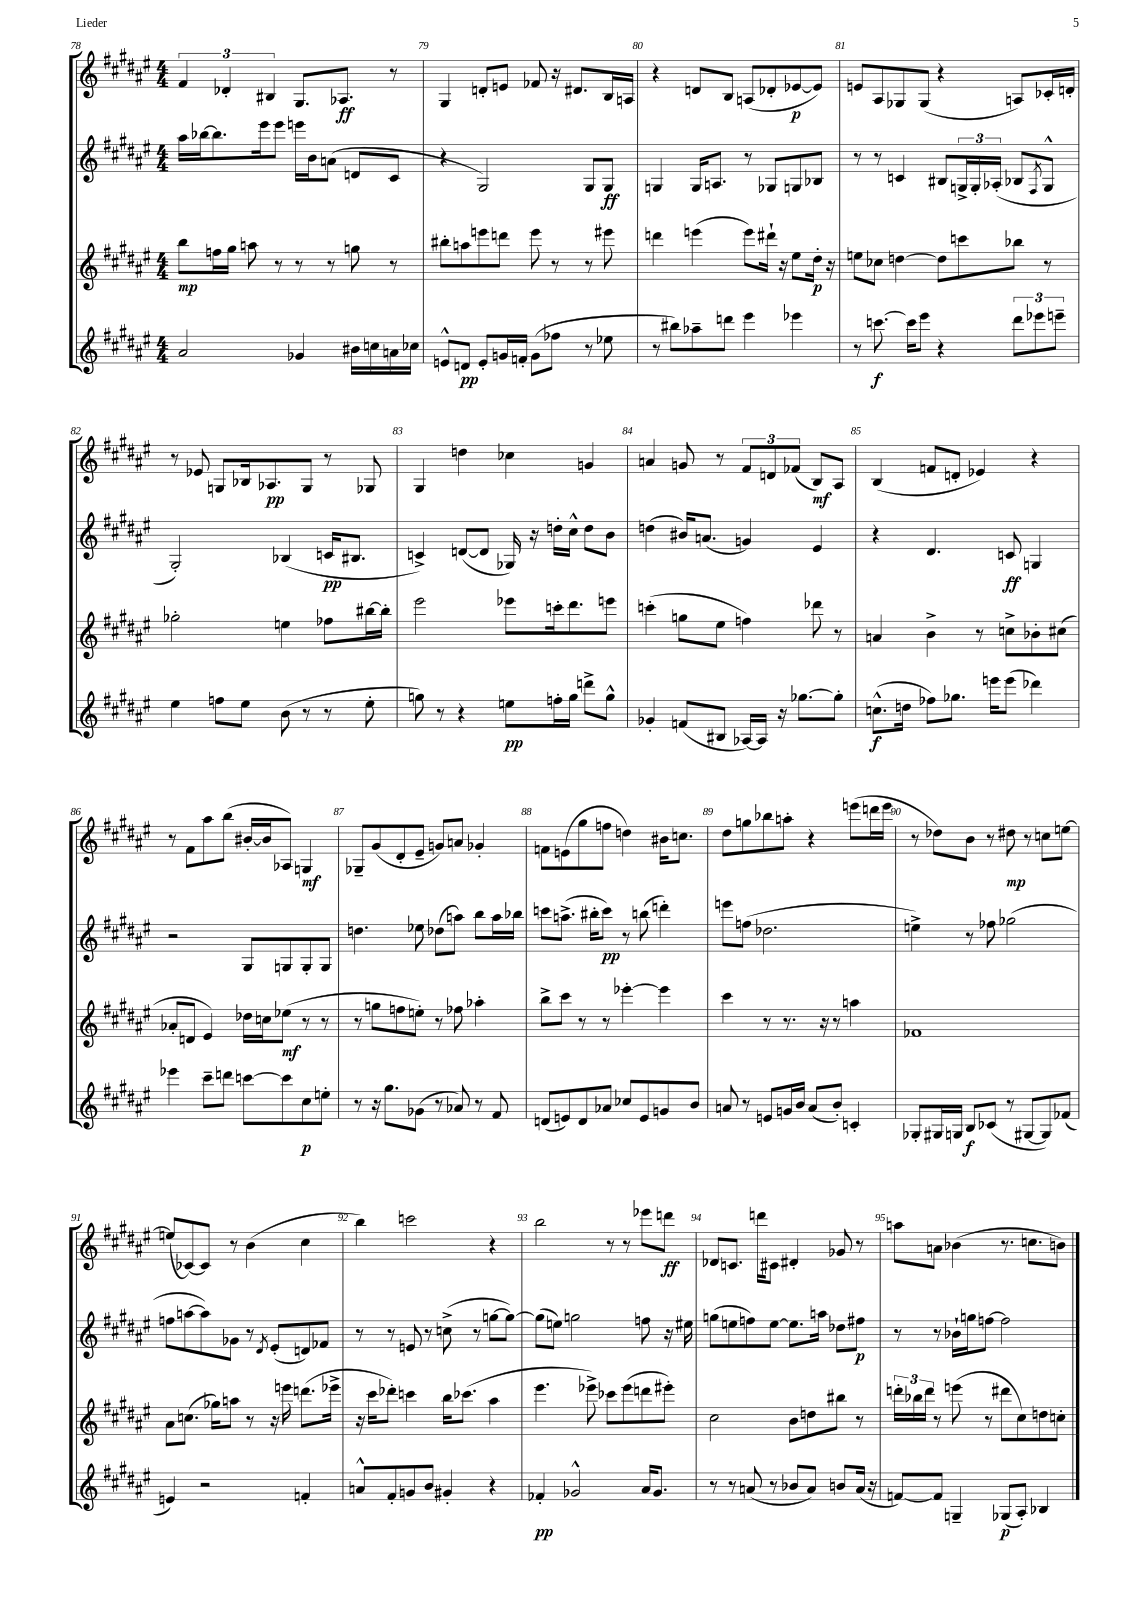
<<
\new StaffGroup <<
\new Staff = "s0" {
    \clef treble \key fis \major \numericTimeSignature \time 4/4
    \tuplet 3/2 { fis'4 des'4-. bis4 } gis8. aes8.\ff r8 |
    gis4 d'8-. e'8 fes'8 r16 dis'8. b16 a16 |
    r4 d'8 b8 a8( des'8-. ees'8~\p ees'8) |
    e'8 ais8 ges8 ges8( r4 a8) ces'16-. d'16-. |
    r8 ees'8 g8 bes16 aes8.\pp g8 r8 ges8 |
    gis4 d''4 ces''4 g'4 |
    a'4 g'8 r8 \tuplet 3/2 { fis'8 d'8 fes'8( } b8\mf) ais8 |
    b4( f'8 d'8-. ees'4) r4 |
    r8 fis'8 ais''8 b''8( bis'16~-. bis'16 aes8) g4\mf |
    ges8-- gis'8( dis'8-. eis'8-- g'8) a'8 ges'4-. |
    f'8 e'8( gis''8 f''8 d''4) bis'16 c''8. |
    dis''8 g''8 bes''8 a''8-. r4 e'''8( d'''16 e'''16 |
    r8 des''8) b'8 r8 dis''8\mp r8 c''8 e''8~ |
    e''8( ces'8~) ces'8 r8 b'4( cis''4 |
    b''4) c'''2 r4 |
    b''2 r8 r8 ees'''8 d'''8\ff |
    des'8 c'8. d'''16 cis'8 dis'4-. ges'8 r8 |
    a''8 a'8 bes'4( r8. c''8. b'8) \bar "|." |
}
\new Staff = "s1" {
    \clef treble \key fis \major \numericTimeSignature \time 4/4
    ais''16 bes''16~ bes''8. eis'''16 eis'''8 e'''16 b'16 a'8( d'8 cis'8 |
    r4 gis2) gis8 gis8\ff |
    g4 g16 a8. r8 ges8 g8 bes8 |
    r8 r8 c'4 bis8 \tuplet 3/2 { g16-> g16-. aes16-.( } bes8 \acciaccatura { fis8 } g8-^ |
    gis2-.) bes4( c'16\pp bis8. |
    c'4->) d'8~( d'8 ges16) r16 d''16-. cis''16-^ d''8 b'8 |
    d''4( bis'16) a'8.( g'4) eis'4 |
    r4 dis'4. c'8\ff g4 |
    r2 gis8 g8 g8-. g8 |
    d''4. ees''8 des''8( a''8) b''8 a''16 bes''16 |
    c'''8 a''8.->( bis''16-. c'''8\pp) r8 b''8( d'''4-.) |
    e'''8 f''8( des''2. |
    e''4->) r8 fes''8 ges''2( |
    f''8 a''8~ a''8) ges'8 r8 \acciaccatura { dis'8 } eis'8-.( d'8) fes'8 |
    r8 r8 e'8 r8 c''8->( r8 g''8~ g''8~) |
    g''8( e''8) g''2 f''8 r16 eis''16 |
    g''8( e''8 f''8) e''8~ e''8. a''16 des''8 fis''8\p |
    r8 r8 bes'16-! g''16 f''8~ f''2 \bar "|." |
}
\new Staff = "s2" {
    \clef treble \key fis \major \numericTimeSignature \time 4/4
    b''8\mp f''16 gis''16 a''8 r8 r8 r8 g''8 r8 |
    bis''8-. a''8 e'''8 d'''8 e'''8 r8 r8 eis'''8 |
    d'''4 e'''4( e'''8) dis'''16-! r16 eis''8 dis''16-.\p r16 |
    e''8 ces''8 d''4~ d''8 c'''8 bes''8 r8 |
    ges''2-. e''4 fes''8 bis''16~ bis''16-. |
    eis'''2 ees'''8 c'''16-. dis'''8. e'''8 |
    c'''4-.( g''8 eis''8 f''4) des'''8 r8 |
    a'4 b'4-> r8 c''8-> bes'8-. cis''8( |
    aes'8-. d'8 eis'4) des''16 c''16 ees''8\mf( r8 r8 |
    r8 g''8 f''8 e''8-.) r8 fes''8 aes''4-. |
    b''8-> cis'''8 r8 r8 ees'''4~-. ees'''4 |
    cis'''4 r8 r8. r16 r8 a''4 |
    fes'1 |
    ais'8 c''8.( ges''16) a''8 r8 r16 e'''16 d'''8.( ees'''16-> |
    r16 cis'''16 des'''8-.) c'''4 b''16 ces'''8.( ais''4 |
    eis'''4. ees'''8->) ces'''8 ees'''8( d'''8 eis'''8-.) |
    cis''2 b'8 d''8 bis''8 r8 |
    \tuplet 3/2 { d'''16-. bes''16 d'''16 } r8 e'''8( r8 dis'''8 cis''8) d''8 c''8-. \bar "|." |
}
\new Staff = "s3" {
    \clef treble \key fis \major \numericTimeSignature \time 4/4
    ais'2 ges'4 bis'16 c''16 a'16 ces''16 |
    e'8-^ d'8\pp e'8-. g'16 f'16-. g'8( fes''8 r8 ees''8 |
    r8 bis''8) aes''8-- d'''8 eis'''4 ees'''4 |
    r8 c'''8.~\f c'''16 eis'''8 r4 \tuplet 3/2 { dis'''8 ees'''8 e'''8-- } |
    eis''4 f''8 eis''8 b'8( r8 r8 eis''8-. |
    g''8) r8 r4 e''8\pp f''16-. g''16 d'''8-> g''8-^ |
    ges'4-. f'8( bis8 aes16~) aes16 r16 ges''8.~ ges''8-. |
    c''8.-^\f( d''16 fes''8) ges''8. e'''16 e'''8( des'''4) |
    ees'''4 cis'''8-- d'''8 c'''8~ c'''8 cis''8\p e''8-. |
    r8 r16 gis''8. ges'8( r8 aes'8) r8 fis'8 |
    d'8( e'8) d'8 aes'8 ces''8 e'8 g'8 b'8 |
    a'8 r8 e'8 g'16 b'16 a'8( b'8-.) c'4-. |
    ges8-. gis16 g16 b8\f ces'8( r8 gis8~ gis8) fes'8( |
    e'4) r2 f'4-. |
    a'8-^ fis'8-. g'8 b'8 gis'4-. r4 |
    fes'4-.\pp ges'2-^ ais'16 ges'8. |
    r8 r8 a'8( r8 bes'8 a'8) b'8 a'16( r16 |
    f'8~) f'8 g4-- ges8\p( ais8-.) bes4 \bar "|." |
}
>>
>>
\layout { \context { \Score currentBarNumber = #78 \override BarNumber.break-visibility = ##(#f #t #t) barNumberVisibility = #all-bar-numbers-visible } }
